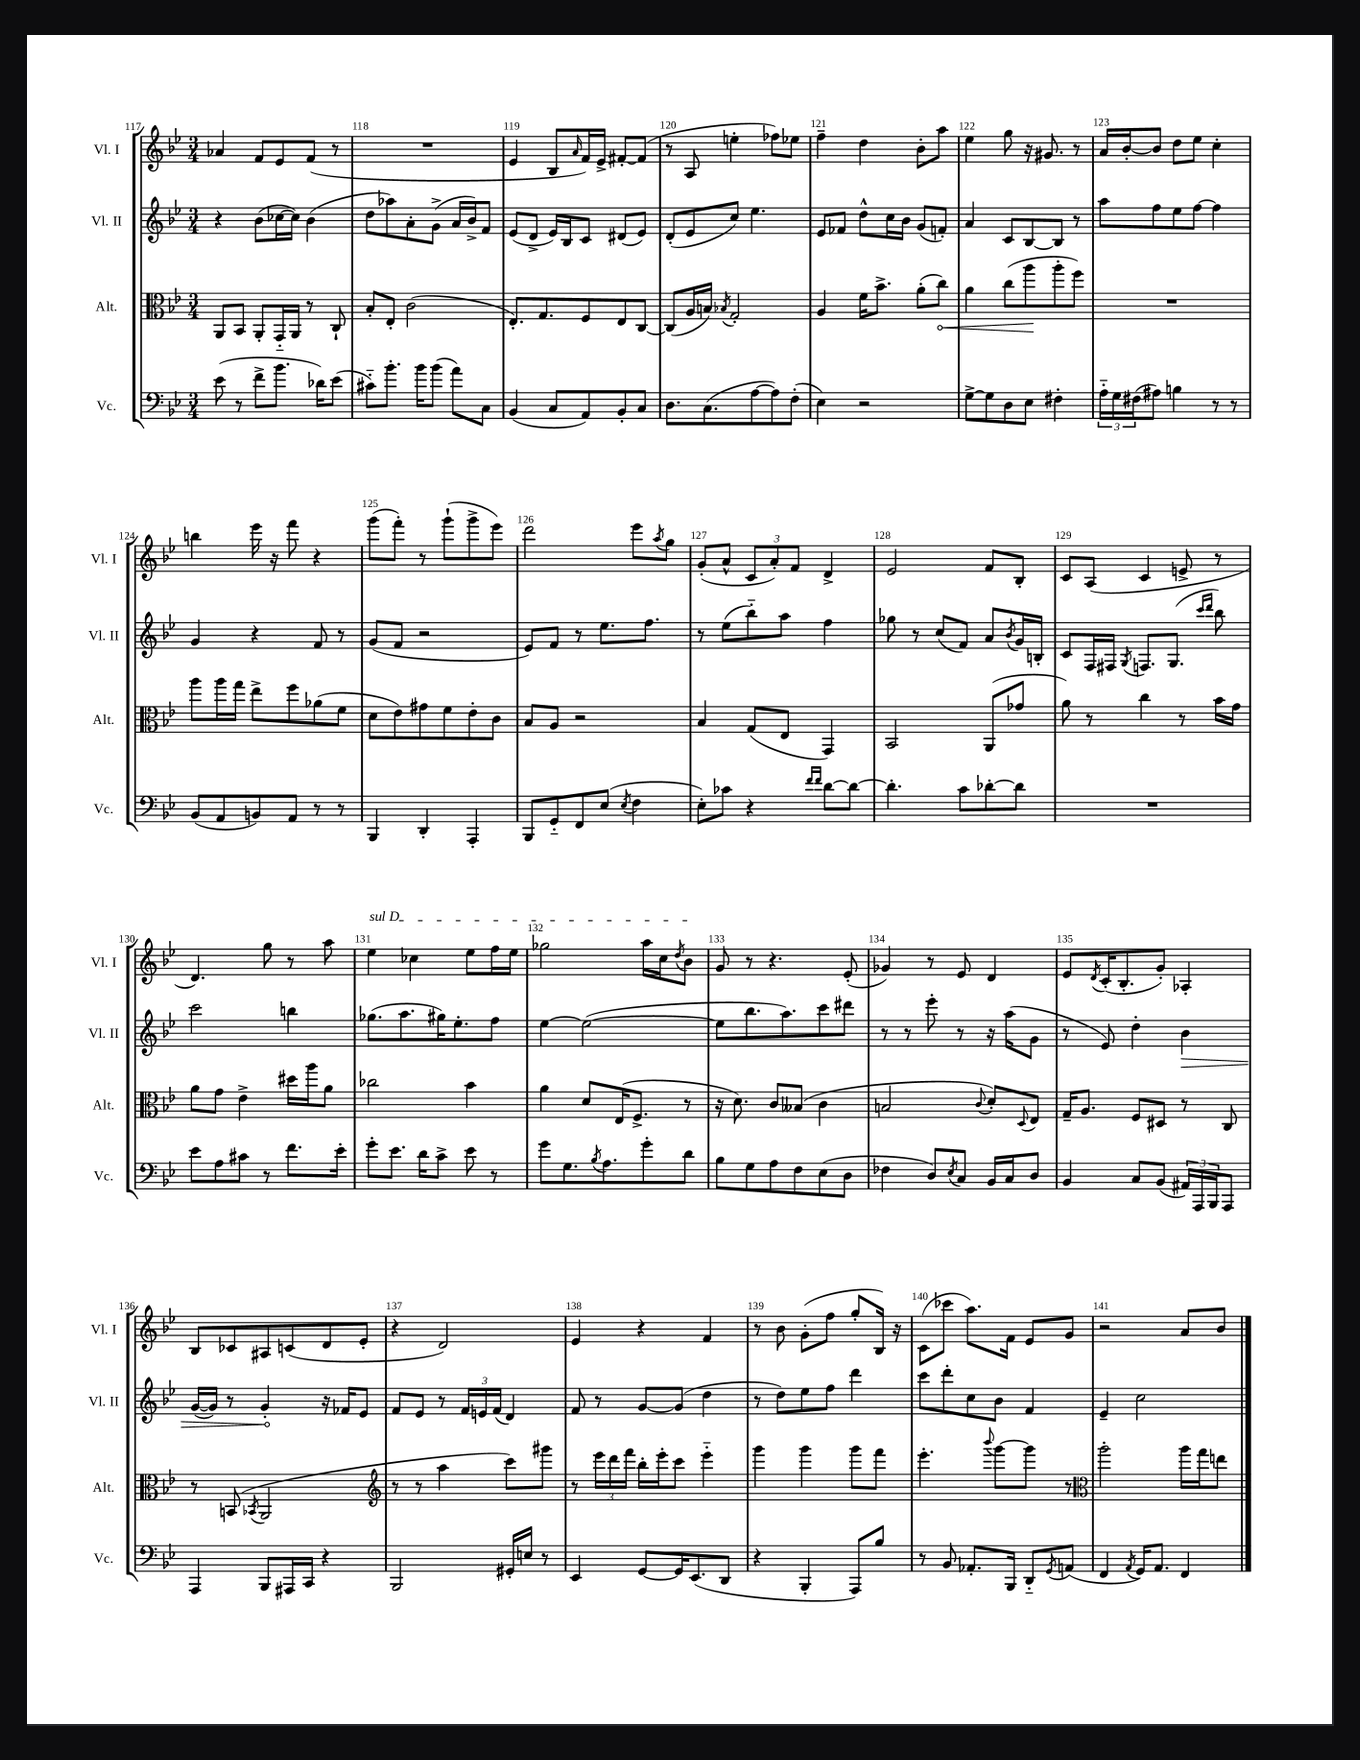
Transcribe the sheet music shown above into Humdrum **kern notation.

**kern	**kern	**dynam	**kern	**dynam	**kern
*part4	*part3	*part3	*part2	*part2	*part1
*staff4	*staff3	*staff3	*staff2	*staff2	*staff1
*I"Vc.	*I"Alt.	*	*I"Vl. II	*	*I"Vl. I
*I'Vc.	*I'Alt.	*	*I'Vl. II	*	*I'Vl. I
*clefF4	*clefC3	*	*clefG2	*	*clefG2
*k[b-e-]	*k[b-e-]	*	*k[b-e-]	*	*k[b-e-]
*M3/4	*M3/4	*	*M3/4	*	*M3/4
=117	=117	=117	=117	=117	=117
(8e-\	8AA/L	.	4r	.	4a-X/
8r	8BB-/J	.	.	.	.
8f^\L	8AA'/L	.	(8b-\L	.	8f/L
8.b-\J	16GG/L	.	[16cc-X\L	.	8e-/
.	16AA/JJ	.	16cc-\JJ])	.	.
.	8r	.	(4b-\	.	(8f/J
16d-X\KL)	.	.	.	.	.
(8e-\J	8C`/	.	.	.	8r
=118	=118	=118	=118	=118	=118
8c#X\L)	8B-'/L	.	8dd\L	.	2.r
8.b-'\J	8E-'/J	.	8aa-X\)	.	.
.	(2c\	.	8a'\	.	.
16b-\KL	.	.	.	.	.
(8b-\J	.	.	(8g^\J	.	.
8a\L)	.	.	16a/LL	.	.
.	.	.	16b-^/J)	.	.
8C\J	.	.	8f/J	.	.
=119	=119	=119	=119	=119	=119
(4BB-/	8.E-'/L)	.	(8e-/L	.	4e-/
.	.	.	8d^/J	.	.
.	8.G/	.	.	.	.
8C/L	.	.	16e-/LL)	.	8B-/L
.	.	.	16B-/J	.	.
.	.	.	.	.	16qqa/
8AA/)	8F/	.	8c/J	.	16f/L)
.	.	.	.	.	16e-^/JJ
8BB-'/	8E-/	.	(8d#X/L	.	[8f#X'/L
8C/J	[8C/J	.	8e-/J)	.	(8f#/J]
=120	=120	=120	=120	=120	=120
8.D\L	(8C/L]	.	(8d'/L	.	8r
.	16A/L	.	8e-/	.	8A/
(8.C\	16Bn/JJ)	.	.	.	.
.	8qB-X/	.	.	.	.
.	2G'/	.	8cc/J)	.	4een'\
[8A\	.	.	4.ee-\	.	.
8A\])	.	.	.	.	8ff-X\L)
(8F'\J	.	.	.	.	8ee-X\J
=121	=121	=121	=121	=121	=121
4E-\)	4A/	.	8e-/L	.	4ff~\
.	.	.	8f-X/J	.	.
2r	16f\KL	.	8dd^^\L	.	4dd\
.	8.b-^\J	.	.	.	.
.	.	.	16cc\L	.	.
.	.	.	16b-\JJ	.	.
.	(8a'\L	.	(8g/L	.	8b-'\L
!	!	!LO:HP:b	!	!	!
.	8cc\J)	<	8fn'/J)	.	8aa\J
=122	=122	=122	=122	=122	=122
[8G^\L	4a\	.	4a/	.	4ee-\
8G\]	.	.	.	.	.
8D\	(8cc\L	.	8c/L	.	8gg\
8E-\J	8aa\	.	[8B-/	.	16r
.	.	.	.	.	8.g#X/
4F#X'\	8aa'\	[	8B-/J]	.	.
.	8ff\J)	.	8r	.	8r
=123	=123	=123	=123	=123	=123
24A\LL	2.r	.	8aa\L	.	16a/LL
24G\	.	.	.	.	.
.	.	.	.	.	[16b-'/J
(24F#X\J	.	.	.	.	.
8A#X\J)	.	.	8ff\	.	8b-/J]
4Bn\	.	.	8ee-\	.	8dd\L
.	.	.	[8ff\J	.	8ee-\J
8r	.	.	4ff\]	.	4cc'\
8r	.	.	.	.	.
!!LO:LB:g=z
=124	=124	=124	=124	=124	=124
(8BB-/L	8aa\L	.	4g/	.	4bbn\
8AA/	16aa\L	.	.	.	.
.	16gg\JJ	.	.	.	.
8BBn/)	8ee-^\L	.	4r	.	16eee-\
.	.	.	.	.	16r
8AA/J	8ff\	.	.	.	8fff\
8r	(8a-X\	.	8f/	.	4r
8r	8f\J	.	8r	.	.
=125	=125	=125	=125	=125	=125
4BBB-/	8d\L	.	(8g/L	.	(8ggg\L
.	8e-\)	.	8f/J	.	8fff'\J)
4DD'/	8g#X\	.	2r	.	8r
.	8f\	.	.	.	(8ggg`\L
4AAA'/	8e-'\	.	.	.	8ggg^\
.	8c\J	.	.	.	8eee-\J)
=126	=126	=126	=126	=126	=126
8BBB-/L	8B-/L	.	8e-/L)	.	2ddd\
8GG/	8A/J	.	8f/J	.	.
8FF/	2r	.	8r	.	.
(8E-/J	.	.	8.ee-\L	.	.
8qE-/	.	.	.	.	.
4F\	.	.	.	.	8eee-\L
.	.	.	8.ff\J	.	.
.	.	.	.	.	8qaa/
.	.	.	.	.	8gg\J
=127	=127	=127	=127	=127	=127
8E-'\L)	4B-/	.	8r	.	(8g'/L
8c-X\J	.	.	(8ee-\L	.	8a^^/J
4r	(8G/L	.	8bb-\)	.	12c/L
.	.	.	.	.	12a'/)
.	8E-/J	.	8aa\J	.	.
.	.	.	.	.	12f/J
16qqf/LL	.	.	.	.	.
16qqf/JJ	.	.	.	.	.
[8d\L	4GG/)	.	4ff\	.	4d^/
8d\J_	.	.	.	.	.
=128	=128	=128	=128	=128	=128
4.d'\]	2BB-/	.	8gg-X\	.	2e-/
.	.	.	8r	.	.
.	.	.	(8cc/L	.	.
8c\L	.	.	8f/J)	.	.
[8d-X'\	(8AA/L	.	8a/L	.	8f/L
.	.	.	8qb-/	.	.
8d-\J]	8g-X/J	.	16g/L	.	8B-'/J
.	.	.	16Bn'/JJ	.	.
=129	=129	=129	=129	=129	=129
2.r	8a\)	.	8c/L	.	8c/L
.	8r	.	16F/L	.	(8A/J
.	.	.	16F#X/JJ	.	.
.	.	.	8qG/	.	.
.	4cc\	.	8.Fn/L	.	4c/
.	.	.	(8.G/J	.	.
.	8r	.	.	.	8en^/
.	.	.	16qqccc/LL	.	.
.	.	.	16qqddd/JJ	.	.
.	16b-\LL	.	8bb-\)	.	8r
.	16g\JJ	.	.	.	.
!!LO:LB:g=z
=130	=130	=130	=130	=130	=130
8e-\L	8a\L	.	2ccc\	.	4.d/)
8A\	8g\J	.	.	.	.
8c#X\J	4e-^\	.	.	.	.
8r	.	.	.	.	8gg\
8.f\L	16dd#X\LL	.	4bbn\	.	8r
.	16aa\J	.	.	.	.
.	8a\J	.	.	.	8aa\
16e-'\Jk	.	.	.	.	.
=131	=131	=131	=131	=131	=131
!	!	!	!	!	!LO:TX:a:i:t=sul D
8g'\L	2cc-X\	.	(8.gg-X\L	.	4ee-\
8.e-\J	.	.	.	.	.
.	.	.	8.aa\	.	.
.	.	.	.	.	4cc-X\
16d\KL	.	.	.	.	.
8c^\J	.	.	16gg#X\K)	.	.
.	.	.	8.ee-'\	.	.
8e-\	4b-\	.	.	.	8ee-\L
8r	.	.	8ff\J	.	16ff\L
.	.	.	.	.	16ee-\JJ
=132	=132	=132	=132	=132	=132
8g\L	4a\	.	[4ee-\	.	2gg-X\
8.G\	.	.	.	.	.
.	8d/L	.	(2ee-\_	.	.
8qB-/	.	.	.	.	.
8.A\	.	.	.	.	.
.	(16E-/K	.	.	.	.
.	8.F^/J	.	.	.	.
8g'\	.	.	.	.	16aa\LL
.	.	.	.	.	16cc\J
.	.	.	.	.	8qdd/
8d\J	8r	.	.	.	8b-\J
=133	=133	=133	=133	=133	=133
8B-\L	16r	.	8ee-\L]	.	8g/
.	8.d\)	.	.	.	.
8G\	.	.	8.bb-\	.	8r
8A\	8c/L	.	.	.	4.r
.	.	.	8.aa\)	.	.
8F\	(8B--X/J	.	.	.	.
(8E-\	4c\	.	8ccc\	.	.
8D\J	.	.	8ddd#X\J	.	(8e-'/
=134	=134	=134	=134	=134	=134
4F-X\	2Bn/	.	8r	.	4g-X/)
.	.	.	8r	.	.
8D/L)	.	.	8eee-'\	.	8r
8qE-/	.	.	.	.	.
8C/J	.	.	8r	.	8e-/
.	8qqc/	.	.	.	.
16BB-/LL	8d'/L)	.	16r	.	4d/
16C/J	.	.	(16aa\KL	.	.
.	8qqD/	.	.	.	.
8D/J	8E-/J	.	8g\J	.	.
=135	=135	=135	=135	=135	=135
4BB-/	16G~/KL	.	8r	.	8e-/L
.	8.A/J	.	.	.	.
.	.	.	.	.	8qd/
.	.	.	8e-/)	.	(16c'/K
.	.	.	.	.	8.B-'/
8C/L	8F/L	.	4dd'\	.	.
(8BB-/J	8D#X/J	.	.	.	8g'/J)
!	!	!	!	!LO:HP:b	!
24AA#X/LL)	8r	.	4b-\	>	4A-X'/
24AAA/	.	.	.	.	.
24BBB-/J	.	.	.	.	.
8AAA/J	8C/	.	.	.	.
!!LO:LB:g=z
=136	=136	=136	=136	=136	=136
4AAA/	8r	.	([16g/LL	.	8B-/L
.	.	.	16g/JJ])	.	.
.	(8BBn/	.	8r	.	8c-X/
.	8qBB-X/	.	.	.	.
8BBB-/L	2AA/	.	4g'/	.	8A#X/
16AAA#X/L	.	.	.	.	(8cn/
16CC/JJ	.	.	.	.	.
4r	.	.	16r	]	8d/
.	.	.	16f-X/KL	.	.
.	.	.	8e-/J	.	8e-'/J
=137	=137	=137	=137	=137	=137
*	*clefG2	*	*	*	*
2BBB-/	8r	.	8f/L	.	4r
.	8r	.	8e-/J	.	.
.	4aa\	.	8r	.	2d/)
.	.	.	24f/LL	.	.
.	.	.	24en/	.	.
.	.	.	(24f/JJ	.	.
16GG#X'/LL	8ccc\L)	.	4d/)	.	.
16En/JJ	.	.	.	.	.
8r	8ggg#X\J	.	.	.	.
=138	=138	=138	=138	=138	=138
4EE-/	8r	.	8f/	.	4e-/
.	24eee-\LL	.	8r	.	.
.	24ddd\	.	.	.	.
.	24fff\JJ	.	.	.	.
[8GG/L	16bb-'\LL	.	[8g/L	.	4r
.	16eee-'\J	.	.	.	.
16GG/K]	8ccc\J	.	(8g/J]	.	.
(8.EE-/	.	.	.	.	.
.	4eee-\	.	4dd\	.	4f/
8DD/J	.	.	.	.	.
=139	=139	=139	=139	=139	=139
4r	4ggg\	.	8r	.	8r
.	.	.	8dd\L)	.	8b-\
4BBB-'/	4ggg\	.	8ee-\	.	(8g'\L
.	.	.	8ff\J	.	8ff\J
8AAA/L)	8ggg\L	.	4ddd\	.	8gg'/L
8B-/J	8fff\J	.	.	.	16B-/Jk)
.	.	.	.	.	16r
=140	=140	=140	=140	=140	=140
8r	4.eee-'\	.	8ccc\L	.	(8c\L
8BB-/	.	.	8ddd'\	.	8ccc-X\J
8.AA-X'/L	.	.	8cc\	.	8.aa\L)
.	8qqbbb-/	.	.	.	.
.	[8ggg\L	.	8b-\J	.	.
16BBB-/Jk	.	.	.	.	16f\Jk
8DD/L	8ggg\J]	.	4f/	.	8e-/L
8qGG/	.	.	.	.	.
(8AAn/J	8r	.	.	.	8g/J
=141	=141	=141	=141	=141	=141
*	*clefC3	*	*	*	*
4FF/	2aa'\	.	4e-~/	.	2r
8qAA/	.	.	.	.	.
16GG/KL)	.	.	2cc\	.	.
8.AA/J	.	.	.	.	.
4FF/	16aa\LL	.	.	.	8a/L
.	16gg\J	.	.	.	.
.	8een\J	.	.	.	8b-/J
==	==	==	==	==	==
*-	*-	*-	*-	*-	*-
